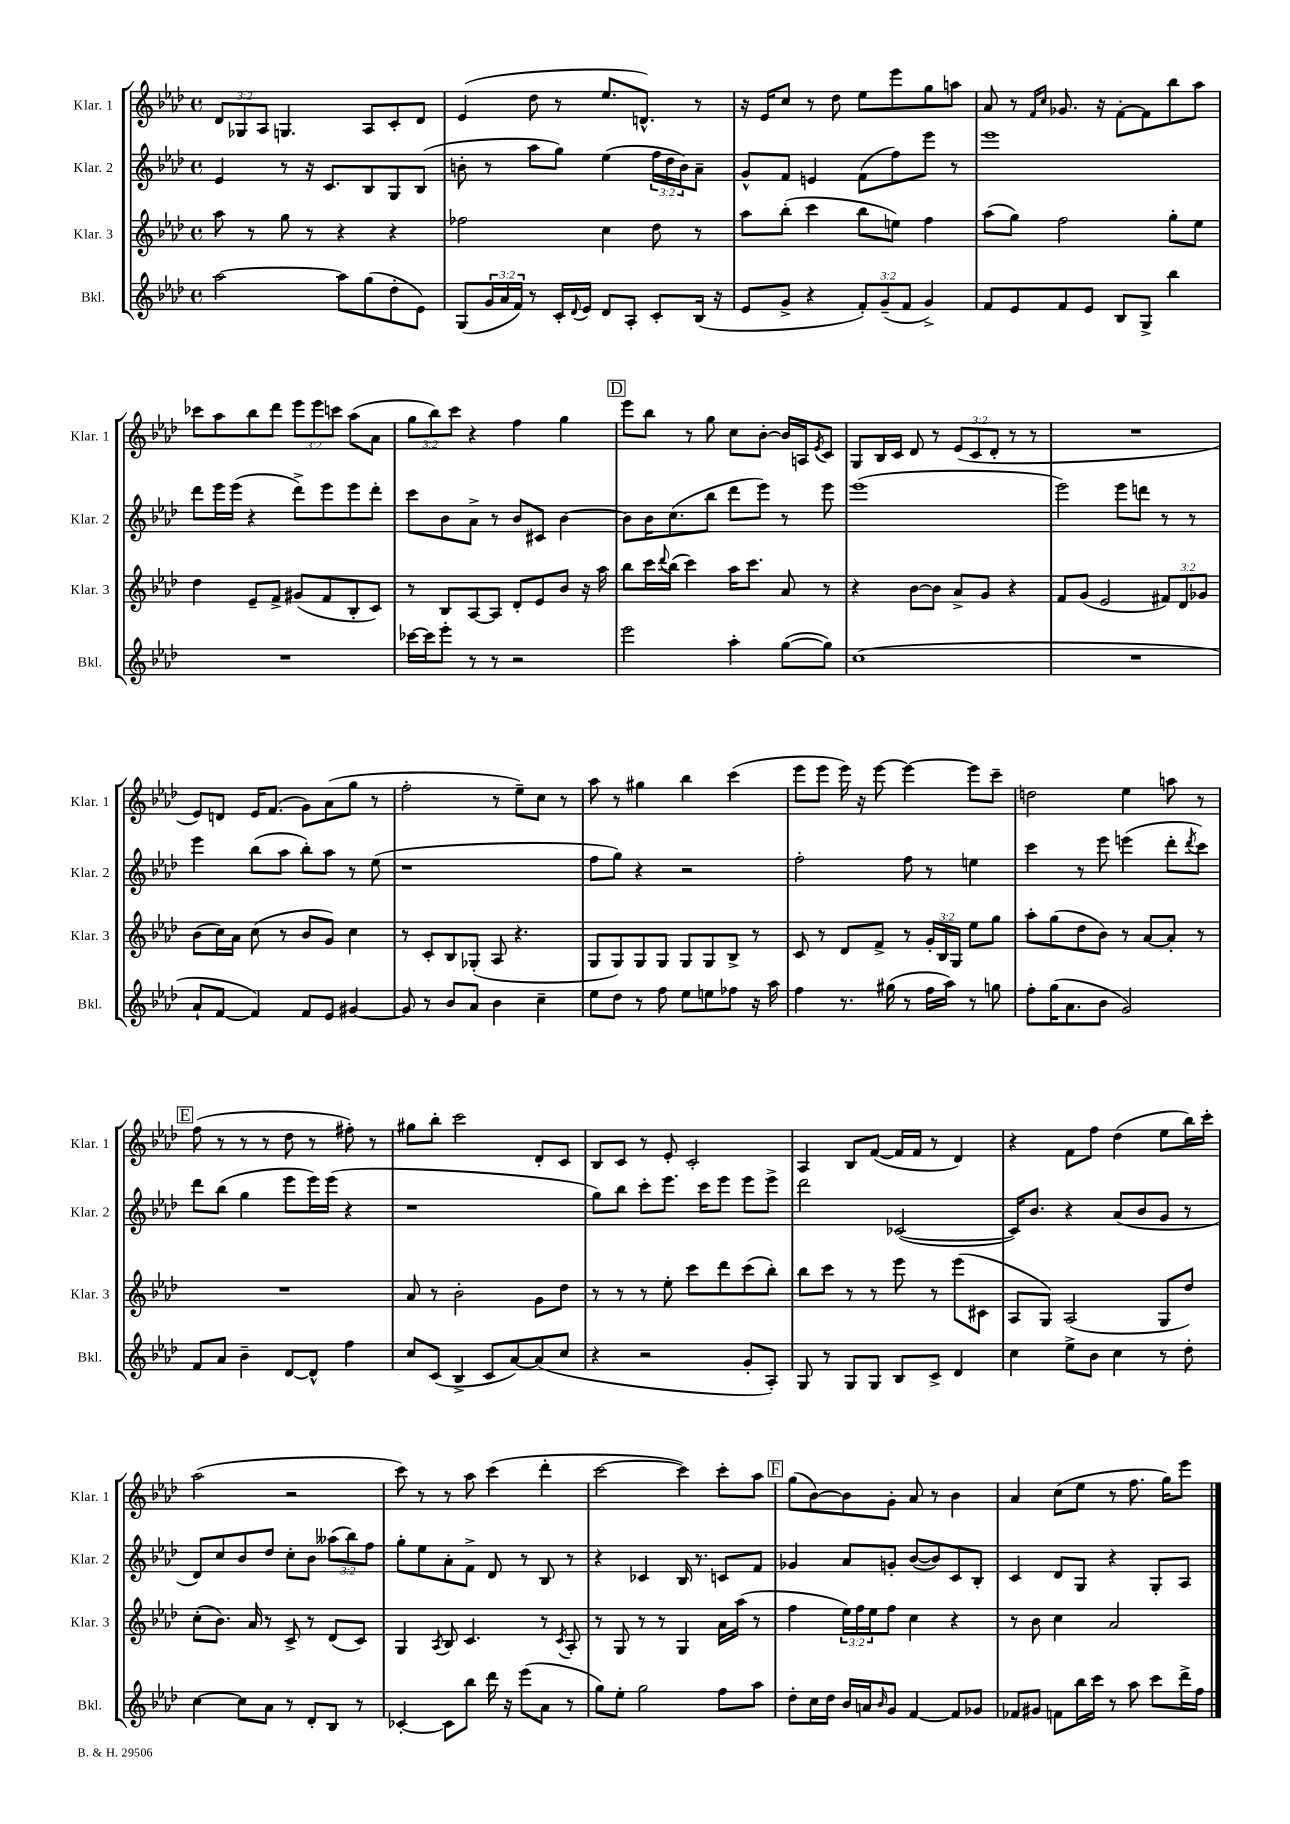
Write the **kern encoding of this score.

**kern	**kern	**kern	**kern
*staff4	*staff3	*staff2	*staff1
*clefG2	*clefG2	*clefG2	*clefG2
*k[b-e-a-d-]	*k[b-e-a-d-]	*k[b-e-a-d-]	*k[b-e-a-d-]
*M4/4	*M4/4	*M4/4	*M4/4
*met(c)	*met(c)	*met(c)	*met(c)
[2aa-	8aa-	4e-	12d-
.	.	.	12G-
.	8r	.	.
.	.	.	12A-
.	8gg	8r	4.G
.	8r	16r	.
.	.	8.c	.
8aa-]	4r	.	.
(8gg	.	8B-	8A-
8dd-'	4r	8G	8c'
8e-)	.	(8B-	8d-
=	=	=	=
(8G	2ff-	8b'	(4e-
24g	.	8r	.
24a-	.	.	.
24f)	.	.	.
8r	.	8aa-	8dd-
16c'	.	8gg)	8r
8qqd-	.	.	.
16e-	.	.	.
8d-	4cc	(4ee-	8.ee-
8A-'	.	.	.
.	.	.	8.d^^)
8c'	8dd-	24ff	.
.	.	24dd-	.
.	.	24b)	.
(16B-	8r	8a-~	8r
16r	.	.	.
=	=	=	=
8e-	8aa-	8g^^	16r
.	.	.	16e-
8g^	(8bb-'	8f	8cc
4r	4ccc	4e	8r
.	.	.	8dd-
12f')	8bb-	(8f	8ee-
(12g~	.	.	.
.	8ee)	8ff)	8eee-
12f	.	.	.
4g^)	4ff	8eee-	8gg
.	.	8r	8aa
=	=	=	=
8f	(8aa-	1eee-	8a-
8e-	8gg)	.	8r
.	.	.	16qqf
.	.	.	16qqcc
8f	2ff	.	8.g-
8e-	.	.	.
.	.	.	16r
8B-	.	.	[8f'
8G^	.	.	8f]
4bb-	8gg'	.	8bb-
.	8ee-	.	8aa-
=	=	=	=
1r	4dd-	8ddd-	8ccc-
.	.	16eee-	8aa-
.	.	(16eee-	.
.	8e-~	4r	8bb-
.	8f^	.	8ddd-
.	(8g#	8ddd-^)	12eee-
.	.	.	12eee-
.	8f	8eee-	.
.	.	.	12ccc
.	8B-'	8eee-	(8aa-
.	8c)	8ddd-'	8a-
=	=	=	=
[16ccc-	8r	8ccc	12gg
16ccc-]	.	.	.
.	.	.	12bb-)
8eee-'	8B-	8b-	.
.	.	.	12ccc
8r	[8A-	8a-^	4r
8r	8A-]	8r	.
2r	8d-'	8b-	4ff
.	8e-	8c#	.
.	8b-	[4b-	4gg
.	16r	.	.
.	16aa-	.	.
=	=	=	=
2eee-	8bb-	8b-]	8eee-
.	16ccc	16b-	8bb-
.	8qqddd-	.	.
.	(16bb-	(8.cc	.
.	4ccc)	.	8r
.	.	8bb-	8gg
4aa-'	16aa-	8ddd-	8cc
.	8.ccc	.	.
.	.	8eee-)	[8b-'
([8gg	8a-	8r	16b-]
.	.	.	16A
.	.	.	8qe-
8gg])	8r	8eee-	8c
=	=	=	=
(1cc	4r	(1eee-	8G
.	.	.	16B-
.	.	.	16c
.	[8b-	.	8d-
.	8b-]	.	8r
.	8a-^	.	(12e-
.	.	.	12c
.	8g	.	.
.	.	.	12d-'
.	4r	.	8r
.	.	.	8r
=	=	=	=
1r	8f	2eee-)	1r
.	(8g	.	.
.	2e-	.	.
.	.	8eee-	.
.	.	8ddd	.
.	12f#)	8r	.
.	12d-	.	.
.	.	8r	.
.	12g-	.	.
=	=	=	=
8a-`	(8b-	4eee-	8e-)
[8f	16cc)	.	8d
.	16a-	.	.
4f])	(8cc	(8bb-	16e-
.	.	.	(8.f
.	8r	8aa-	.
8f	8b-	8bb-')	8g)
8e-	8g)	8aa-	(8a-
[4g#	4cc	8r	8gg
.	.	(8ee-	8r
=	=	=	=
8g#]	8r	1r	2ff'
8r	8c'	.	.
8b-	8B-	.	.
8a-	(8G-'	.	.
4b-	8A-	.	8r
.	4.r	.	8ee-~)
4cc~	.	.	8cc
.	.	.	8r
=	=	=	=
8ee-	8G	8ff	8aa-
8dd-	8G)	8gg)	8r
8r	8G	4r	4gg#
8ff	8G	.	.
8ee-	8G	2r	4bb-
8ee	8G	.	.
8ff-	8B-^	.	(4ccc
16r	8r	.	.
16aa-	.	.	.
=	=	=	=
4ff	8c	2ff'	8eee-
.	8r	.	8eee-
8.r	8d-	.	16eee-)
.	.	.	16r
.	8f^	.	[8eee-
(16gg#	.	.	.
8r	8r	8ff	4eee-_
16ff	24g'	8r	.
.	24B-	.	.
16aa-)	.	.	.
.	24G	.	.
8r	8ee-	4ee	8eee-]
8gg	8gg	.	8ccc~
=	=	=	=
8ff'	8aa-'	4ccc	2dd
(16gg	(8gg	.	.
8.a-	.	.	.
.	8dd-	8r	.
8b-	8b-)	8eee-	.
2g)	8r	(4eee	4ee-
.	[8a-	.	.
.	8a-']	8ddd-'	8aa
.	.	8qddd-	.
.	8r	8ccc)	8r
=	=	=	=
8f	1r	8ddd-	(8ff
8a-	.	(8bb-	8r
4b-~	.	4gg	8r
.	.	.	8r
[8d-	.	8eee-	8dd-
8d-^^]	.	16eee-)	8r
.	.	(16eee-	.
4ff	.	4r	8ff#')
.	.	.	8r
=	=	=	=
8cc	8a-	1r	8gg#
(8c	8r	.	8bb-'
4B-^	2b-'	.	2ccc
8c	.	.	.
[8a-)	.	.	.
(8a-]	8g	.	8d-'
8cc	8dd-	.	8c
=	=	=	=
4r	8r	8gg)	8B-
.	8r	8bb-	8c
2r	8r	8ccc'	8r
.	8ee-'	8.eee-	8e-'
.	8ccc	.	2c'
.	.	16ccc	.
.	8ddd-	8eee-	.
8g'	(8ccc	8eee-	.
8A-')	8bb-')	8eee-^	.
=	=	=	=
8G	8bb-	2ddd-	4A-
8r	8ccc	.	.
8G	8r	.	8B-
8G	8r	.	([8f
8B-	8eee-	([2c-	16f]
.	.	.	16f
8c^	8r	.	8r
4d-	(8eee-	.	4d-)
.	8c#	.	.
=	=	=	=
4cc	8A-	16c-])	4r
.	.	8.b-	.
.	8G)	.	.
8ee-^	(2A-	4r	8f
8b-	.	.	8ff
4cc	.	(8a-	(4dd-
.	.	8b-	.
8r	8G	8g	8ee-
8dd-'	8dd-)	8r	16bb-)
.	.	.	16ccc'
=	=	=	=
[4cc	(8cc'	8d-)	(2aa-
.	8.b-)	8cc	.
8cc]	.	8b-	.
.	16a-	.	.
8a-	8r	8dd-	.
8r	8c^	8cc'	2r
8d-'	8r	8b-	.
8B-	(8d-	(12aa--	.
.	.	12bb-)	.
8r	8c)	.	.
.	.	12ff	.
=	=	=	=
[4c-'	4G	8gg'	8ccc)
.	.	8ee-	8r
.	8qA-	.	.
8c-]	8B-	8a-'	8r
8bb-	4.c	8f^	8aa-
16ddd-	.	8d-	(4ccc
16r	.	.	.
(8eee-	.	8r	.
8a-	8r	8B-	4ddd-'
.	8qc	.	.
8r	8A-'	8r	.
=	=	=	=
8gg)	8r	4r	[2ccc
8ee-'	8G	.	.
2gg	8r	4c-	.
.	8r	.	.
.	4G	16B-	4ccc])
.	.	8.r	.
8ff	16a-	8c	8ccc'
.	(16aa-	.	.
8aa-	8r	8f	8aa-
=	=	=	=
8dd-'	4ff	4g-	(8gg
16cc	.	.	[8b-)
16dd-	.	.	.
16b-	24ee-)	8a-	8b-]
.	24ff	.	.
16a	.	.	.
.	24ee-	.	.
16qqb-	.	.	.
8g	8ff	8g'	8g'
[4f	4cc	([8b-	8a-
.	.	8b-])	8r
8f]	4r	8c	4b-
8g-	.	8B-'	.
=	=	=	=
8f-	8r	4c	4a-
8g#	8b-	.	.
8f	4cc	8d-	(8cc
16bb-	.	8G	8ee-
16ccc	.	.	.
8r	2a-	4r	8r
8aa-	.	.	8.ff
8ccc	.	8G'	.
.	.	.	16gg)
16ddd-^	.	8A-	8eee-
16ff	.	.	.
==	==	==	==
*-	*-	*-	*-
